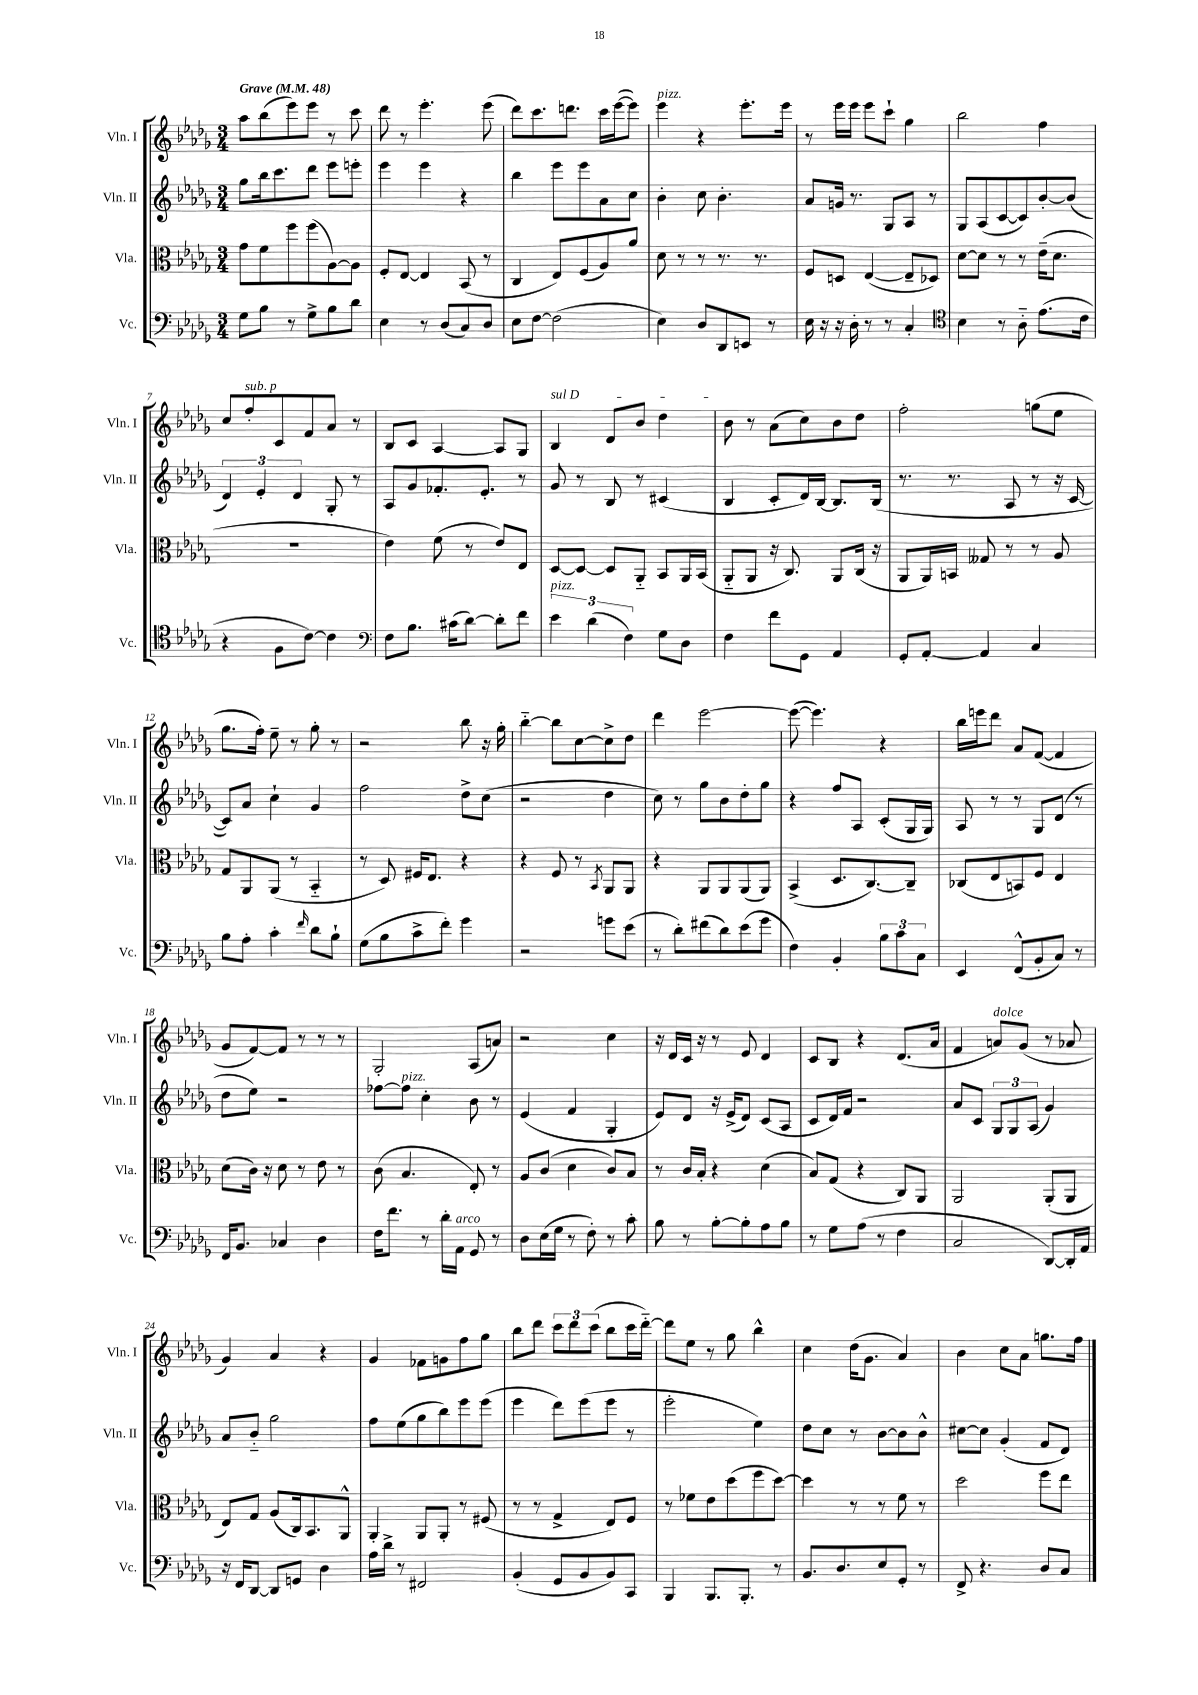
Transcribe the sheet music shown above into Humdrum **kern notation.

**kern	**kern	**kern	**kern
*staff4	*staff3	*staff2	*staff1
*clefF4	*clefC3	*clefG2	*clefG2
*k[b-e-a-d-g-]	*k[b-e-a-d-g-]	*k[b-e-a-d-g-]	*k[b-e-a-d-g-]
*M3/4	*M3/4	*M3/4	*M3/4
*MM48	*MM48	*MM48	*MM48
8G-	8g-	8gg-	8aa-
8B-	8f	16bb-	(8bb-
.	.	8.ccc	.
8r	8ff	.	8eee-)
8G-^	(8ff	8ddd-	8eee-
8B-	[8A-)	8eee-	8r
8d-	8A-]	8eee'	8ccc
=	=	=	=
4E-	8F'	4eee-	8ddd-
.	[8E-	.	8r
8r	4E-]	4eee-	4.eee-'
(8D-	.	.	.
8C)	(8BB-	4r	.
8D-	8r	.	(8eee-
=	=	=	=
8E-	4C	4bb-	8ddd-)
[8F	.	.	8.ccc
(2F]	8E-)	8eee-	.
.	.	.	8.ddd
.	(8F	8eee-	.
.	8A-)	8a-	16ccc
.	.	.	([16eee-
.	8a-	8cc	8eee-])
=	=	=	=
4E-)	8d-	4b-'	4eee-
.	8r	.	.
8D-	8r	8cc	4r
8DD-	8.r	4.b-'	.
8EE	.	.	8.eee-'
.	8.r	.	.
8r	.	.	.
.	.	.	16eee-
=	=	=	=
16E-	8F	8a-	8r
16r	.	.	.
16r	8D	16g	16eee-
16D-'	.	8.r	16eee-
8r	([4E-	.	8eee-
8r	.	8G-	8ccc`
4C'	8E-~]	8A-	4gg-
.	8D-)	8r	.
=	=	=	=
*clefC4	*	*	*
4B-	[8d-	8G-	2bb-
.	8d-]	(8A-	.
8r	8r	[8c	.
8A-'~	8r	8c])	.
(8.e-	(16e-~	[8b-'	4ff
.	8.d-	.	.
.	.	(8b-]	.
16c	.	.	.
=	=	=	=
4r	2.r	6d-)	8cc
.	.	.	8ff'
.	.	6e-'	.
8F	.	.	8c
.	.	6d-	.
[8c)	.	.	8f
4c]	.	8G-'	8a-
.	.	8r	8r
=	=	=	=
*clefF4	*	*	*
8F	4e-)	8A-	8B-
8.B-	.	8g-	8c
.	(8f	8.f-'	[4A-
(16c#	.	.	.
[8d-)	8r	.	.
.	.	8.e-'	.
8d-']	8e-)	.	8A-]
8f	8E-	8r	8G-
=	=	=	=
6e-	[8D-	8g-	4B-
.	8D-_	8r	.
(6d-	.	.	.
.	8D-]	8B-	8d-
6F)	.	.	.
.	8AA-'~	8r	8b-
8G-	8BB-	(4c#	4dd-
8D-	16AA-	.	.
.	(16BB-	.	.
=	=	=	=
4F	8AA-'~	4B-	8b-
.	8AA-	.	8r
8f	16r	8c'	(8a-
.	8.C)	.	.
8GG-	.	16d-)	8cc)
.	.	[16B-	.
4AA-	8AA-	8.B-]	8b-
.	(16C	.	8dd-
.	16r	(16B-	.
=	=	=	=
8GG-'	8AA-	8.r	2ff'
[8AA-'	16AA-)	.	.
.	16BB	8.r	.
4AA-]	8G--	.	.
.	8r	8A-	.
4C	8r	8r	(8gg
.	8A-	16r	8ee-
.	.	[16c	.
=	=	=	=
8B-	8G-	8c])	8.gg-
8A-'	8AA-	8a-	.
.	.	.	16ff')
4c'	(8AA-	4cc`	8ee-~
.	8r	.	8r
16qqf	.	.	.
8d-	4BB-'~	4g-	8gg-'
8B-`	.	.	8r
=	=	=	=
(8G-	8r	2ff	2r
8B-	8D-)	.	.
8c^	16F#	.	.
.	8.E-	.	.
8f')	.	.	.
4g-	4r	8dd-^	8bb-
.	.	(8cc	16r
.	.	.	16gg-'
=	=	=	=
2r	4r	2r	[4bb-'~
.	8F	.	8bb-]
.	8r	.	[8cc
.	8qBB-	.	.
8g	8AA-	4dd-	8cc^]
(8e-	8AA-	.	8dd-
=	=	=	=
8r	4r	8cc)	4ddd-
8d-')	.	8r	.
(8f#	8AA-	8gg-	[2eee-
8d-)	8AA-	8b-	.
(8e-	(8AA-	8dd-'	.
8g-	8AA-)	8gg-	.
=	=	=	=
4F)	(4BB-^	4r	(8eee-_
.	.	.	4.eee-])
4BB-'	8.D-	8ff	.
.	.	8A-	.
.	[8.C)	.	.
12B-	.	(8c'	4r
12c	.	.	.
.	8C~]	16G-	.
12C	.	.	.
.	.	16G-)	.
=	=	=	=
4EE-	(8C-	8A-	16bb-
.	.	.	16eee
.	8E-	8r	8ddd-
(8FF^^	8BB)	8r	8a-
8BB-'	8F	8G-	([8f
8C)	4E-	(8d-	4f]
8r	.	8r	.
=	=	=	=
16FF	(8d-	8dd-	8g-
8.BB-	.	.	.
.	16c)	8ee-)	[8f)
.	16r	.	.
4C-	8d-	2r	8f]
.	8r	.	8r
4D-	8e-	.	8r
.	8r	.	8r
=	=	=	=
16F	(8c	[8ff-	2G-'
8.f	.	.	.
.	4.B-	8ff-]	.
8r	.	4cc'	.
16d-'	.	.	.
16AA-	.	.	.
8GG-	8E-')	8b-	(8A-
8r	8r	8r	8a)
=	=	=	=
8D-	8A-	(4e-	2r
(16E-	(8c	.	.
16G-	.	.	.
8r	4d-	4f	.
8F')	.	.	.
8r	8c)	4G-'	4cc
8c'	8B-	.	.
=	=	=	=
8B-	8r	8e-)	16r
.	.	.	16d-
8r	16c	8d-	16c
.	16B-'	.	16r
[8B-'	4r	16r	8r
.	.	(16e-^	.
8B-']	.	8d-)	8e-
8A-	(4d-	(8c	4d-
8B-	.	8A-	.
=	=	=	=
8r	8B-)	8c	8c
8G-	(8G-	16d-)	8B-
.	.	16f	.
(8A-	4r	2r	4r
8r	.	.	.
4F	8C)	.	(8.d-
.	8AA-	.	.
.	.	.	16a-
=	=	=	=
2C	2AA-	8a-	4f
.	.	8c	.
.	.	12G-	8a)
.	.	12G-	.
.	.	.	(8g-
.	.	(12A-	.
[8DD-)	(8AA-'	4g-)	8r
16DD-']	8AA-	.	8a-
16AA-	.	.	.
=	=	=	=
16r	8E-)	8a-	4g-)
16FF	.	.	.
[8DD-	8G-	8b-'~	.
8DD-]	(8A-	2gg-	4a-
8GG	16C)	.	.
.	8.BB-	.	.
4D-	.	.	4r
.	8AA-^^	.	.
=	=	=	=
16A-	4AA-'	8ff	4g-
16d-^	.	.	.
8r	.	(8ee-	.
2FF#	8AA-	8gg-	8f-
.	8AA-'	8bb-)	8g
.	8r	8eee-	8ff
.	(8F#	(8eee-	8gg-
=	=	=	=
(4BB-'	8r	4eee-	8bb-
.	8r	.	8ddd-
8GG-	4G-^	8ddd-)	12ccc
.	.	.	12ddd-
8BB-	.	(8eee-	.
.	.	.	(12ccc
8BB-)	8E-)	8eee-	8bb-
8CC	8F	8r	16ccc
.	.	.	[16ddd-'~)
=	=	=	=
4BBB-	8r	2eee-'	8ddd-]
.	8f-	.	8ee-
8.BBB-	8e-	.	8r
.	(8dd-	.	8gg-
8.BBB-'	.	.	.
.	8ff	4ee-)	4bb-^^
8r	[8dd-)	.	.
=	=	=	=
8.BB-	4dd-]	8dd-	4cc
.	.	8cc	.
8.D-	.	.	.
.	8r	8r	(16dd-
.	.	.	8.g-
8E-	8r	[8b-	.
8GG-'	8f	8b-]	4a-)
8r	8r	8b-^^	.
=	=	=	=
8FF^	2dd-	[8cc#	4b-
4.r	.	8cc#]	.
.	.	(4g-'	8cc
.	.	.	8a-
8D-	8ff	8f	8.gg
8C	8ee-	8d-)	.
.	.	.	16ff
==	==	==	==
*-	*-	*-	*-
